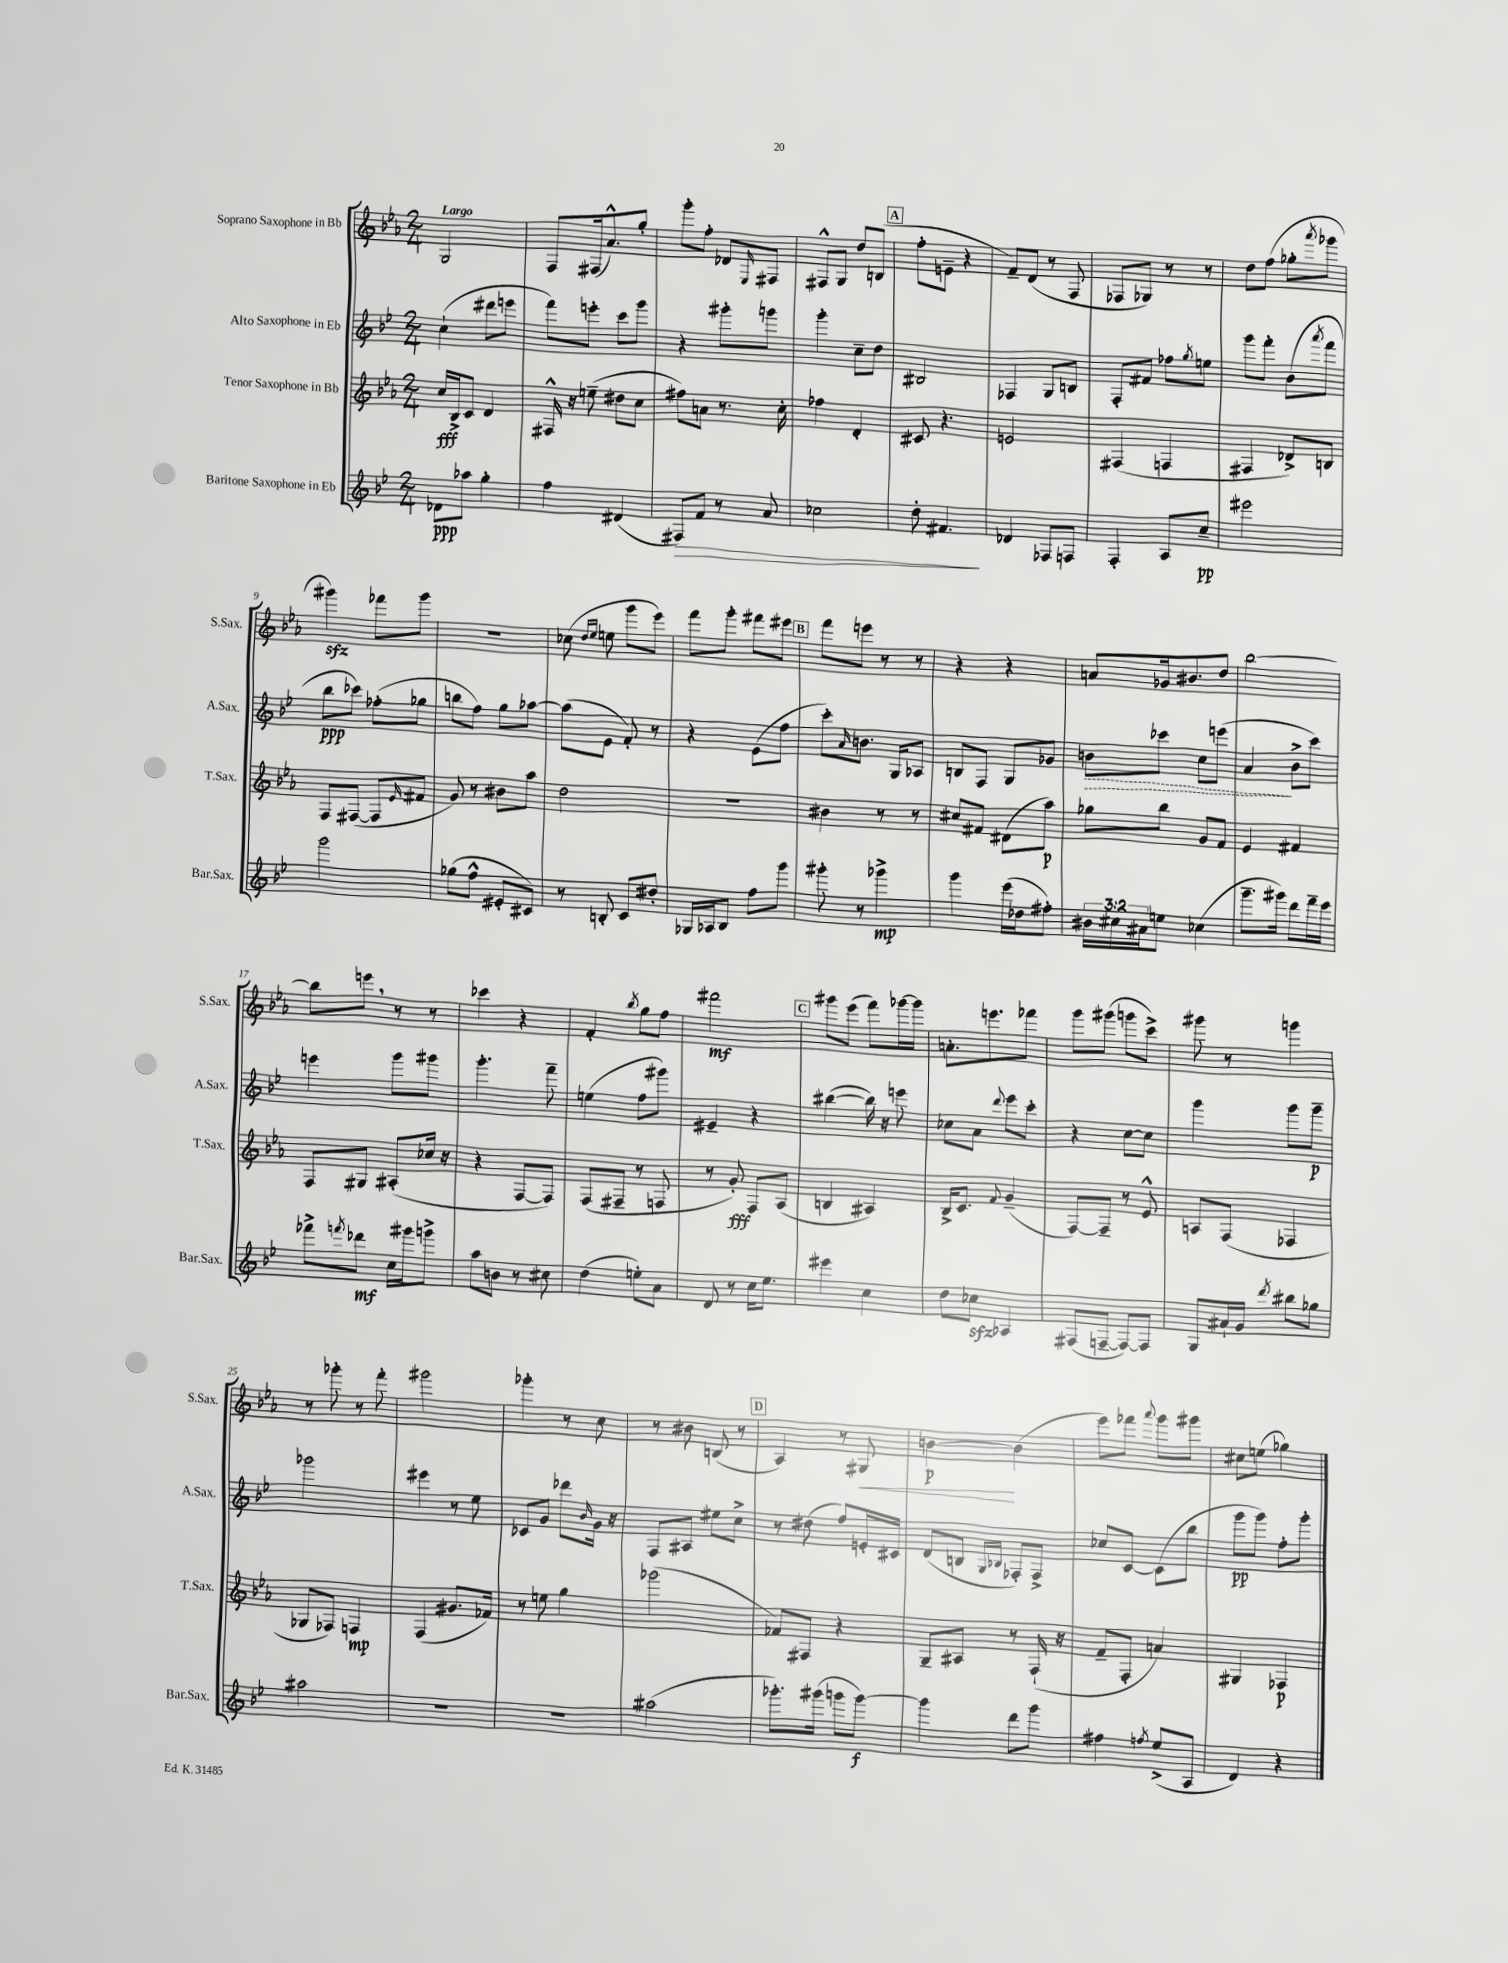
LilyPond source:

<<
\new StaffGroup <<
\new Staff = "s0" \with { instrumentName = "Soprano Saxophone in Bb" shortInstrumentName = "S.Sax." } {
    \clef treble \key ees \major \numericTimeSignature \time 2/4 \tempo "Largo"
    g2 |
    f8 fis16( aes'8.-^) g''8-. |
    g'''8-. f''8-. des'8 \grace { ees16 } fis8 |
    fis8-^ g8 d''8 b8( |
    \mark \markup { \box "A" } f''8-. e'8-- r4 |
    f'8--) d'8( r8 f8 |
    fes8 ges8) r8 r8 |
    d''8 f''8( ges''8-. \acciaccatura { aes'''8 } ges'''8 |
    gis'''4\sfz) fes'''8 gis'''8 |
    R2 |
    ces''8( \grace { d''16 ees''16 } e''8 g'''8 ees'''8) |
    f'''8 g'''8-. fis'''8 eis'''8 |
    \mark \markup { \box "B" } f'''8 e'''8 r8 r8 |
    r4 r4 |
    a'8 ges'16 bis'8. d''8 |
    bes''2~ |
    bes''8 e'''8 \breathe r8 r8 |
    ces'''4 r4 |
    f'4-. \acciaccatura { bes''8 } g''8 f''8 |
    fis'''2\mf |
    \mark \markup { \box "C" } gis'''8 ees'''8( f'''8) ges'''16~ ges'''16 |
    a'8.-. e'''8. fes'''8 |
    g'''8 gis'''8( g'''8 c'''8->) |
    gis'''8 r8 g'''4 |
    r8 ges'''8-. r8 f'''8-. |
    gis'''2 |
    ges'''4-. r8 c''8 |
    r8 bis'8 b8( r8 |
    \mark \markup { \box "D" } aes4) r8 gis8\< |
    b'4~\p\! b'4( |
    ees'''8) fes'''8 \appoggiatura { aes'''8 } g'''8 gis'''8 |
    cis''8 e''8( ges''4) \bar "|." |
}
\new Staff = "s1" \with { instrumentName = "Alto Saxophone in Eb" shortInstrumentName = "A.Sax." } {
    \clef treble \key bes \major \numericTimeSignature \time 2/4
    c''4-!( dis'''8 e'''8 |
    f'''8) e'''8-. c'''8 g'''8 |
    r4 gis'''8-. g'''8 |
    g'''4-. c''8-- d''8 |
    \mark \markup { \box "A" } bis2 |
    fes4 g8 b8 |
    f8-. fis'8 fes''8 \acciaccatura { g''8 } e''8 |
    g'''8 f'''8-. bes'8( \acciaccatura { a'''8 } f'''8 |
    bes''8\ppp ces'''8) fes''8-.( ges''8 |
    b''8 f''8) g''8 aes''8~ |
    aes''8( ees'8 f'8-.) r8 |
    r4 ees'8( f''8 |
    \mark \markup { \box "B" } c'''8-.) \grace { a'16 } b'8. g16 aes8 |
    b8 f8 g8 ges'8 |
    \once \override Hairpin.style = #'dashed-line b'8\> ces'''8 c''8 e'''8( |
    a'4\! bes'8-> c'''8) |
    e'''4 g'''8 gis'''8 |
    g'''4.-. f'''8-- |
    e''4( f''8 gis'''8) |
    eis'4-- r4 |
    \mark \markup { \box "C" } bis''4~( bis''16) r16 e'''8 |
    ces''8 a'8 \appoggiatura { d'''8 } ees'''8 c'''8-. |
    r4 c''8~ c''8 |
    g'''4 g'''8 g'''8--\p |
    ges'''2 |
    eis'''4 r8 ees''8 |
    ces'8 g'8 des'''8 \grace { bes'16 } g'16 r16 |
    f8 ais8 eis''8 c''8-> |
    \mark \markup { \box "D" } r8 dis''8( f''8) e'16-. cis'16 |
    d'8( b8 \grace { g16 bes16 } fes8-.) fes8-> |
    ces''8 c'8~ c'8( bes''8 |
    g'''8\pp g'''8) f''8-. g'''8-. \bar "|." |
}
\new Staff = "s2" \with { instrumentName = "Tenor Saxophone in Bb" shortInstrumentName = "T.Sax." } {
    \clef treble \key ees \major \numericTimeSignature \time 2/4
    c''16\fff bes16-> c'8 d'4 |
    fis16-^ r16 e''8--( dis''8 c''8 |
    fis''8) a'8 r8. c''16-. |
    fes''4 d'4-. |
    \mark \markup { \box "A" } cis'8 r4. |
    e'2 |
    fis4( f4 |
    fis4 des'8->) b8 |
    f8 fis8~( fis8 \grace { ees'16 } fis'8 |
    g'8) r8 bis'8 aes''8 |
    d''2 |
    r2 |
    \mark \markup { \box "B" } bis'4 r8 r8 |
    cis''8 fis'8 dis'8( aes''8\p) |
    ges''8 bes''8 g'8 f'8 |
    ees'4 fis'4 |
    f8 gis8 ais8-.( ces''16 r16 |
    r4 f8~ f8) |
    f8( fis8-- r8 f8 |
    r8 g'8-.\fff) f8 aes8( |
    \mark \markup { \box "C" } b4 ais4) |
    bes16-> c'8. \appoggiatura { f'8 } g'4--( |
    f8~) f8-- r8 ees'8-^ |
    a8 f8( fes4 |
    ges8 fes8) f4\mp |
    f4( gis'8. fes'16) |
    r8 e''8 g''4 |
    ges'''2( |
    \mark \markup { \box "D" } fes'8) fis8 r4 |
    g8-- ais8 r8 f16-!( r16 |
    f'8-- f8-. a'4) |
    gis4 fes4\p \bar "|." |
}
\new Staff = "s3" \with { instrumentName = "Baritone Saxophone in Eb" shortInstrumentName = "Bar.Sax." } {
    \clef treble \key bes \major \numericTimeSignature \time 2/4 \override Staff.TupletNumber.text = #tuplet-number::calc-fraction-text
    des'8\ppp aes''8 g''4-. |
    f''4 dis'4( |
    fis8\>) f'8 r8 a'8 |
    ces''2 |
    \mark \markup { \box "A" } d''8-. fis'4.\! |
    des'4 fes8 f8 |
    f4-. a8 c''8--\pp |
    eis'''2 |
    g'''2 |
    ges''8( f''8-^ eis'8-. cis'8) |
    r8 b8-. c'8 dis''8-. |
    ges16 aes16 bes8 f''8 g'''8 |
    \mark \markup { \box "B" } gis'''8-. r8 ges'''4->\mp |
    g'''4 ees'''16( des''16 fis''8-.) |
    \tuplet 3/2 { bis'16 cis''16 ais'16 } e''8 ces''4( |
    g'''8.-- gis'''16) d'''8 f'''16-- ees'''16 |
    fes'''8-> \acciaccatura { f'''8 } des'''8\mf c''16 gis'''16 g'''8-> |
    a''8 b'8 r8 cis''8 |
    d''4( e''8-.) a'8 |
    d'8 r8 c''16 ees''8. |
    \mark \markup { \box "C" } eis'''4 c''4 |
    d''8 ces''8\sfz aes4 |
    fis8( f8~-- f8~) f8 |
    g8 ais'16-! g'16 \acciaccatura { d'''8 } bis''8 ges''8 |
    ais''2 |
    R2 |
    R2 |
    ais''2( |
    \mark \markup { \box "D" } ges'''8.-.) gis'''16( g'''8 g'''8~\f) |
    g'''4 d'''8 g'''8 |
    fis''4 \acciaccatura { f''8 } ees''8->( a8 |
    d'4) r4 \bar "|." |
}
>>
>>
